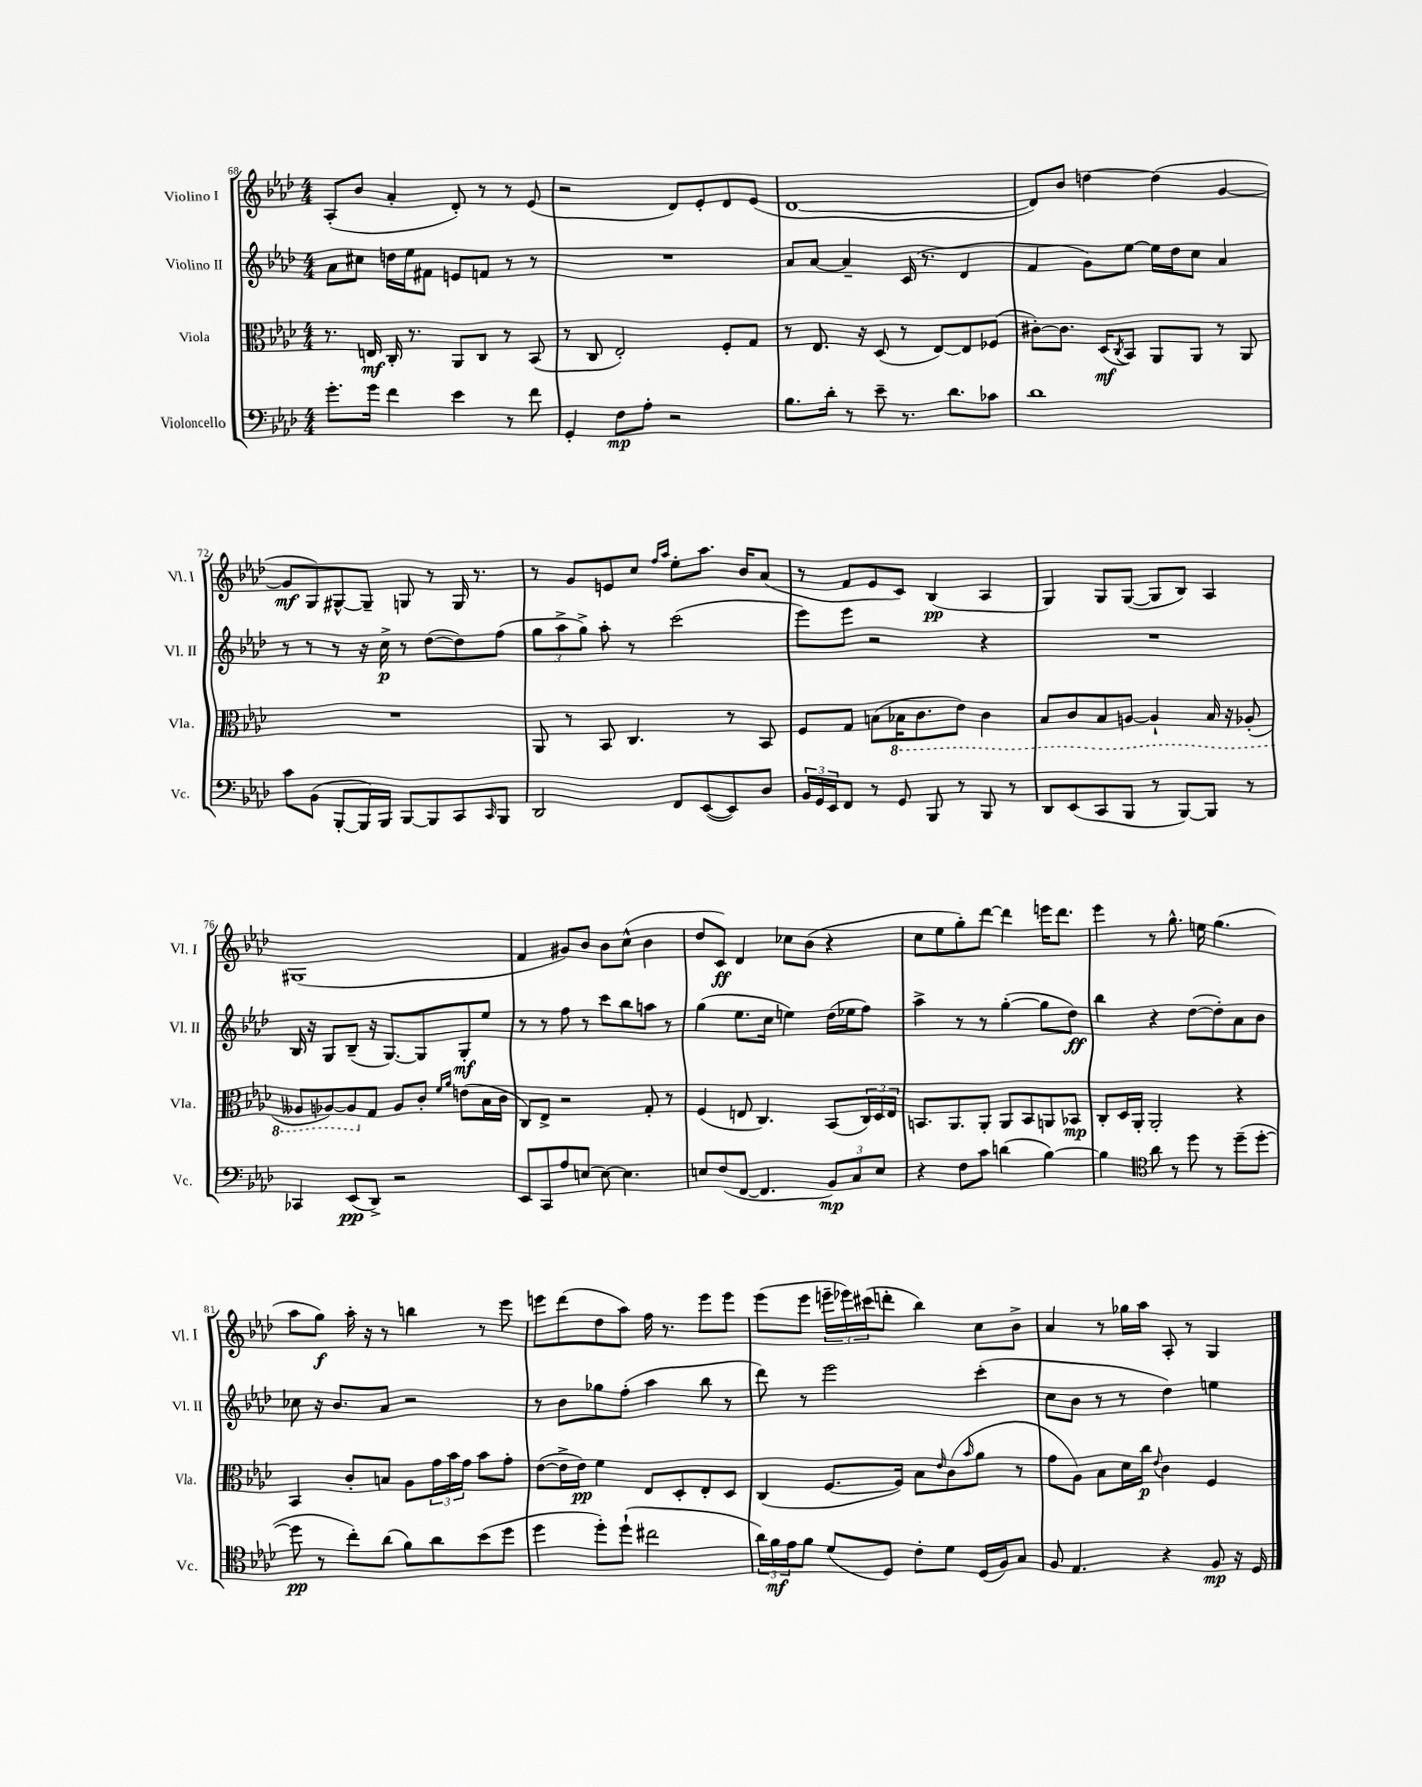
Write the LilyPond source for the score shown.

<<
\new StaffGroup <<
\new Staff = "s0" \with { instrumentName = "Violino I" shortInstrumentName = "Vl. I" } {
    \clef treble \key aes \major \numericTimeSignature \time 4/4
    aes8-.( bes'8 aes'4-. des'8-.) r8 r8 ees'8( |
    r2 des'8) ees'8-. des'8 ees'8( |
    des'1~ |
    des'8) bes'8 d''4~ d''4( g'4~ |
    g'8\mf g8) gis8~-^ gis8-- g8 r8 g16 r8. |
    r8 g'8 e'8 c''8 \grace { f''16 aes''16 } ees''8-. aes''8. bes'16 aes'8( |
    r8 f'8 ees'8 c'8) bes4\pp( aes4 |
    g4) g8 g8~( g8 bes8) aes4 |
    gis1( |
    f'4 gis'8) bes'8 bes'8 c''8-^( bes'4 |
    des''8 c'8\ff) des'4 ces''8 bes'8( r4 |
    c''8 ees''8 g''8-.) des'''8~ des'''4 e'''16 des'''8. |
    ees'''4 r8 g''8.-^ e''16 g''4.( |
    aes''8 g''8\f) aes''16-. r16 r8 b''4 r8 ees'''8 |
    e'''8 des'''8( des''8 aes''8) f''16 r8. e'''8 e'''8 |
    ees'''8( ees'''8 \tuplet 3/2 { e'''16-- ees'''16) cis'''16( } d'''8-. bes''4) c''8 bes'8-> |
    aes'4 r8 ges''16 aes''16 aes8-. r8 g4 \bar "|." |
}
\new Staff = "s1" \with { instrumentName = "Violino II" shortInstrumentName = "Vl. II" } {
    \clef treble \key aes \major \numericTimeSignature \time 4/4
    aes'8 cis''8 d''16 ees''16 fis'8 e'8 f'8 r8 r8 |
    R1 |
    aes'8 aes'8~ aes'4-- c'16( r8. des'4 |
    f'4 g'8) ees''8~ ees''16 des''16 c''8 aes'4 |
    r8 r8 r8 r16 c''16->\p r8 des''8~( des''8) f''8( |
    \tuplet 3/2 { g''8 aes''8-> g''8->) } aes''8-. r8 c'''2( |
    ees'''8) ees'''8 r2 r4 |
    R1 |
    bes16 r16 g8 bes8--( r16 g8.~) g8 g8-.\mf ees''8 |
    r8 r8 f''8 r8 c'''8 bes''8 a''8 r8 |
    g''4( ees''8. c''16 e''4) des''16( ees''16 f''8) |
    aes''4-> r8 r8 g''4~-.( g''8 des''8\ff) |
    bes''4 r4 des''8~( des''8-.) aes'8 bes'8 |
    ces''8 r16 bes'8. aes'8 r2 |
    r8 bes'8 ges''8 f''8-.( aes''4 bes''8 r8 |
    des'''8) r8 ees'''2 c'''4-.( |
    c''8 bes'8 r8 r8 des''4) e''4 \bar "|." |
}
\new Staff = "s2" \with { instrumentName = "Viola" shortInstrumentName = "Vla." } {
    \clef alto \key aes \major \numericTimeSignature \time 4/4
    r8. e16\mf c16-. r8. aes,8 c8 r8 bes,8( |
    r8 c8 ees2-.) f8-. g8 |
    r8 ees8. r16 des8( r8 ees8~) ees8 fes8( |
    cis'8~-.) cis'8. des16\mf( \acciaccatura { c8 } bes,8) aes,8 aes,8 r8 aes,8 |
    R1 |
    aes,8 r8 bes,8 c4. r8 bes,8 |
    f8 g8 b8( \ottava #-1 bes,!16 c8. ees8) c4 |
    bes,8 c8 bes,8 a,8~ a,4-! bes,16 r16 aes,8-.( |
    aeses,8 aes,8~) aes,8 \ottava #0 g8 aes8 c'8-. \grace { f'16 aes'16 } e'8( bes16 c'16 |
    c8) ees8-> r2 g8-. r8 |
    f4( e8 c4.) bes,8( \tuplet 3/2 { c16) des16 e16 } |
    b,8. aes,8. aes,8-. aes,8 b,8 a,8 bes,8\mp |
    c8-. des16 aes,16-. aes,2-. r4 |
    bes,4 c'8-. b8 aes8 \tuplet 3/2 { g'16 bes'16 g'16 } bes'8 g'8-. |
    ees'8~( ees'16-> ees'16\pp) f'4 ees8 des8-. ees8-. des8 |
    c4( f8.~ f16) bes8 \grace { ees'16 } c'8( \grace { bes'16 } aes'8 r8 |
    g'8 aes8) bes8 des'16 c''16\p \appoggiatura { ees'8 } c'4 f4 \bar "|." |
}
\new Staff = "s3" \with { instrumentName = "Violoncello" shortInstrumentName = "Vc." } {
    \clef bass \key aes \major \numericTimeSignature \time 4/4
    g'8.-. g'16 f'4 ees'4 r8 f'8 |
    g,4-. f8\mp aes8-. r2 |
    bes8. des'16-. r8 ees'8-- r8. des'8. ces'8 |
    des'1 |
    c'8 bes,8( bes,,8~-. bes,,16) bes,,16 bes,,8~ bes,,8 c,8 \grace { c,16 } bes,,8 |
    des,2 f,8 ees,8~( ees,8) des8 |
    \tuplet 3/2 { bes,16 g,16 ees,16 } f,8 r8 g,8 bes,,8 r8 bes,,8 r8 |
    des,8 ees,8( c,8 bes,,8 r8 bes,,8~) bes,,8 r8 |
    ces,4 ees,8\pp( des,8->) r2 |
    ees,8 c,8 aes8 e8( e8~) e4. |
    e8 f8( f,8~ f,4. \tuplet 3/2 { bes,8\mp) c8 e8 } |
    r4 f8 c'8 d'4( bes4~) |
    bes4 \clef tenor aes'8 r8 des''8 r8 des''8--( des''8~-. |
    des''8\pp r8 c''8-.) aes'8( f'8) aes'8 bes'8( des''8 |
    des''4 des''8-.) des''8-!( cis''2 |
    \tuplet 3/2 { aes'16) f'16\mf ees'16 } f'8 des'8( des8) c'8-. des'8 des16( f16) g8 |
    f8 ees4. r4 f8\mp r16 des16 \bar "|." |
}
>>
>>
\layout { \context { \Score currentBarNumber = #68 } }
